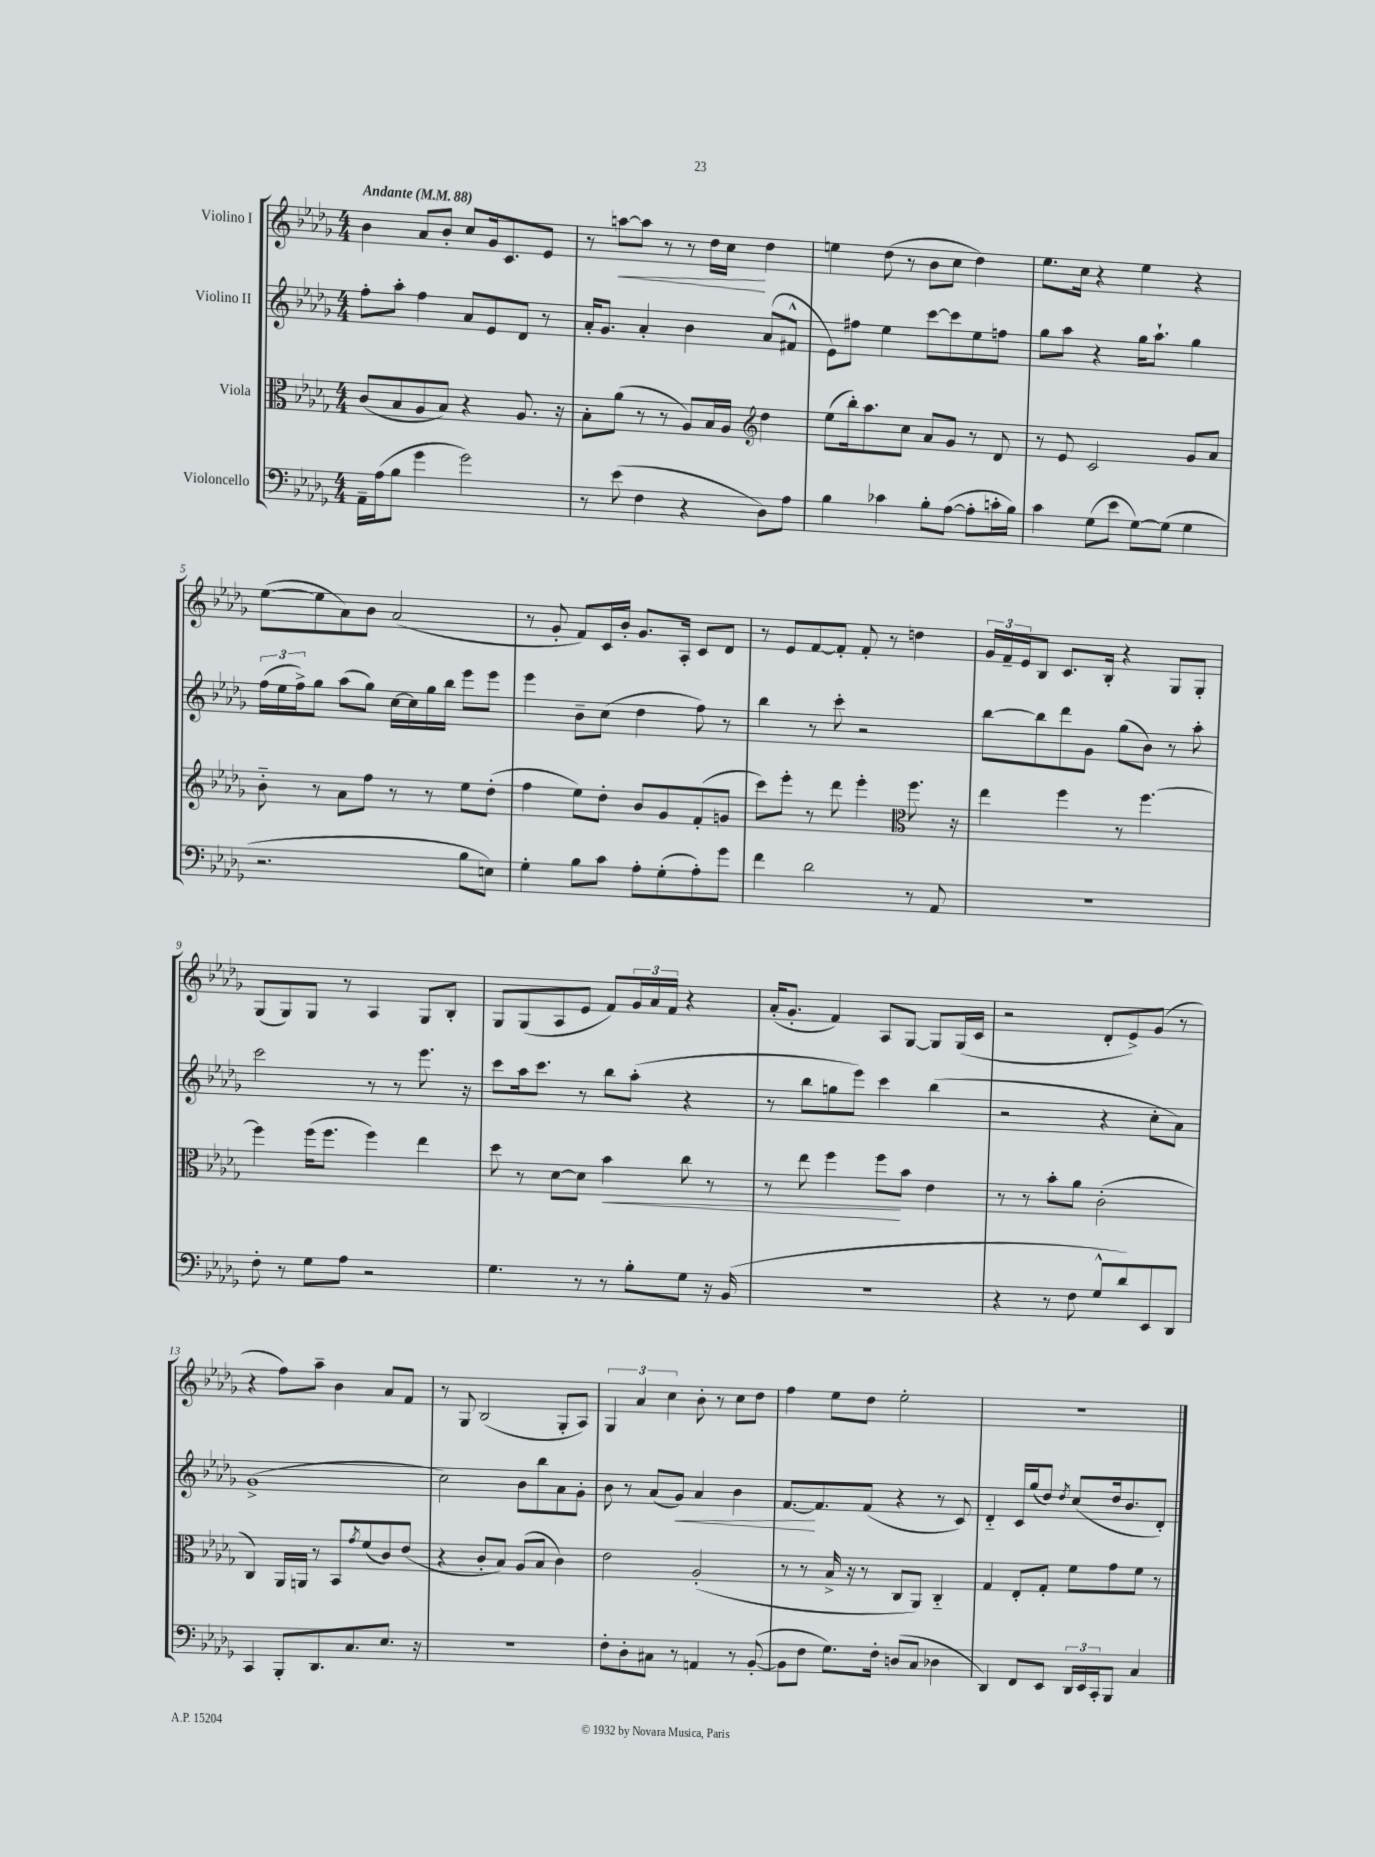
<<
\new StaffGroup <<
\new Staff = "s0" \with { instrumentName = "Violino I" } {
    \clef treble \key des \major \numericTimeSignature \time 4/4 \tempo "Andante" 4 = 88
    bes'4 aes'8 bes'8-. c''8 ges'16 c'8. ees'8 |
    r8 a''8~\< a''8 r8 r8 des''16 c''16\! des''4 |
    e''4 des''8( r8 bes'8 c''8 des''4) |
    ees''8. c''16 r4 ees''4 r4 |
    ees''8~( ees''8 aes'8) bes'8 aes'2( |
    r8 ges'8-. f'8) c'16 bes'16-. ges'8. aes16-. c'8 des'8 |
    r8 ees'8 f'8~ f'8-. f'8-. r8 d''4 |
    \tuplet 3/2 { ges'16 f'16-- ees'16 } bes8 c'8. bes16-. r4 ges8 ges8-. |
    ges8( ges8) ges8 r8 aes4 ges8 bes8-. |
    ges8 ges8( aes8 ees'8 f'8) \tuplet 3/2 { ges'16 aes'16 f'16 } r4 |
    aes'16-.( ges'8.-. f'4) aes8 ges8~ ges8 ges16( c'16 |
    r2 des'8-. ees'8->) ges'8( r8 |
    r4 f''8) aes''8-- bes'4 aes'8 f'8 |
    r8 ges8 bes2( ges8-. aes8) |
    \tuplet 3/2 { ges4 aes'4 c''4 } bes'8-. r8 c''8 des''8 |
    f''4 ees''8 des''8 ees''2-. |
    R1 \bar "|." |
}
\new Staff = "s1" \with { instrumentName = "Violino II" } {
    \clef treble \key des \major \numericTimeSignature \time 4/4
    f''8-. aes''8-. f''4 aes'8 ees'8 des'8 r8 |
    aes'16-. ges'8. aes'4-. bes'4 aes'8( fis'8-^ |
    ees'8) fis''8 ees''4 c'''8~ c'''8 ees''8 f''8 |
    ges''8 aes''8 r4 ges''16 aes''8.-! ges''4 |
    \tuplet 3/2 { f''16( ees''16 f''16->) } ges''8 aes''8( ges''8) c''16~ c''16 ges''16 bes''16 ees'''8 ees'''8 |
    ees'''4 bes'8-- c''8( des''4 f''8) r8 |
    bes''4 r8 c'''8-. r2 |
    bes''8~ bes''8 des'''8 ges'8 ges''8( bes'8) r8 aes''8-. |
    c'''2 r8 r8 ees'''8. r16 |
    c'''8 aes''16 c'''8. r8 bes''8 aes''8-.( r4 |
    r8 bes''8 g''8 ees'''8) c'''4 bes''4( |
    r2 r4 c''8-. aes'8) |
    ges'1->( |
    c''2) bes'8 bes''8 aes'8 ges'8-. |
    bes'8 r8 aes'8( ges'8\<) aes'4 bes'4 |
    f'8.~\! f'8. f'8( r4 r8 c'8) |
    des'4-_ c'16 ges''16( des''8) \acciaccatura { des''8 } c''8( des''16 bes'8. des'8-.) \bar "|." |
}
\new Staff = "s2" \with { instrumentName = "Viola" } {
    \clef alto \key des \major \numericTimeSignature \time 4/4
    c'8( bes8 aes8 bes8) r4 aes8. r16 |
    bes8-. aes'8( r8 r8 aes8) bes16 aes16 \clef treble des''4 |
    ees''8( bes''16-.) aes''8. c''8 aes'8 ges'8 r8 des'8 |
    r8 ees'8 c'2 ges'8 aes'8 |
    bes'8-_ r8 aes'8 f''8 r8 r8 ees''8 des''8-.( |
    f''4 ees''8) des''8-. bes'8 ges'8 f'8-.( g'8 |
    c'''8) ees'''8-. r8 des'''8 ees'''4-. \clef alto f''8. r16 |
    ees''4 f''4 r8 f''4.~ |
    f''4 f''16( f''8. f''4) ees''4 |
    des''8 r8 des'8~ des'8 bes'4\< c''8 r8 |
    r8 ees''8 f''4 f''8\! bes'8 ees'4 |
    r8 r8 bes'8-. aes'8 c'2-.( |
    c4) aes,16 a,16 r8 bes,8 \acciaccatura { ges'8 } f'8( c'8) ees'8( |
    r4 c'8-. bes8) aes8( bes8 c'4) |
    ees'2 aes2-.( |
    r8 r8 bes16-> r16 r8 c8 aes,8) c4-_ |
    ges4 ees8-. ges8-. f'8 ges'8 f'8 r8 \bar "|." |
}
\new Staff = "s3" \with { instrumentName = "Violoncello" } {
    \clef bass \key des \major \numericTimeSignature \time 4/4
    aes,16-- aes16( bes8 ges'4 ges'2) |
    r8 ees'8( f4 r4 des8) aes8 |
    bes4 ces'4 bes8-. aes8~( aes8-. c'16-. bes16) |
    c'4 ges8( ees'8 ges8~) ges8( ges4 |
    r2. bes8 e8) |
    ges4-. bes8 c'8 aes8-. ges8-.( aes8-.) ges'8 |
    f'4 des'2 r8 aes,8 |
    R1 |
    f8-. r8 ges8 aes8 r2 |
    ges4. r8 r8 bes8-. ges8 r16 bes,16( |
    R1 |
    r4 r8 f8 ges8-^ des'8) ees,8 des,8 |
    c,4 bes,,8-. des,8. c8. ees8. r16 |
    R1 |
    f8-. des8-. cis8 r8 a,4 r8 bes,8~-.( |
    bes,8 f8 ges8.) f16-. d8( c8 des4 |
    des,4) f,8 ees,8 \tuplet 3/2 { des,16 ees,16 c,16-. } bes,,8 c4 \bar "|." |
}
>>
>>
